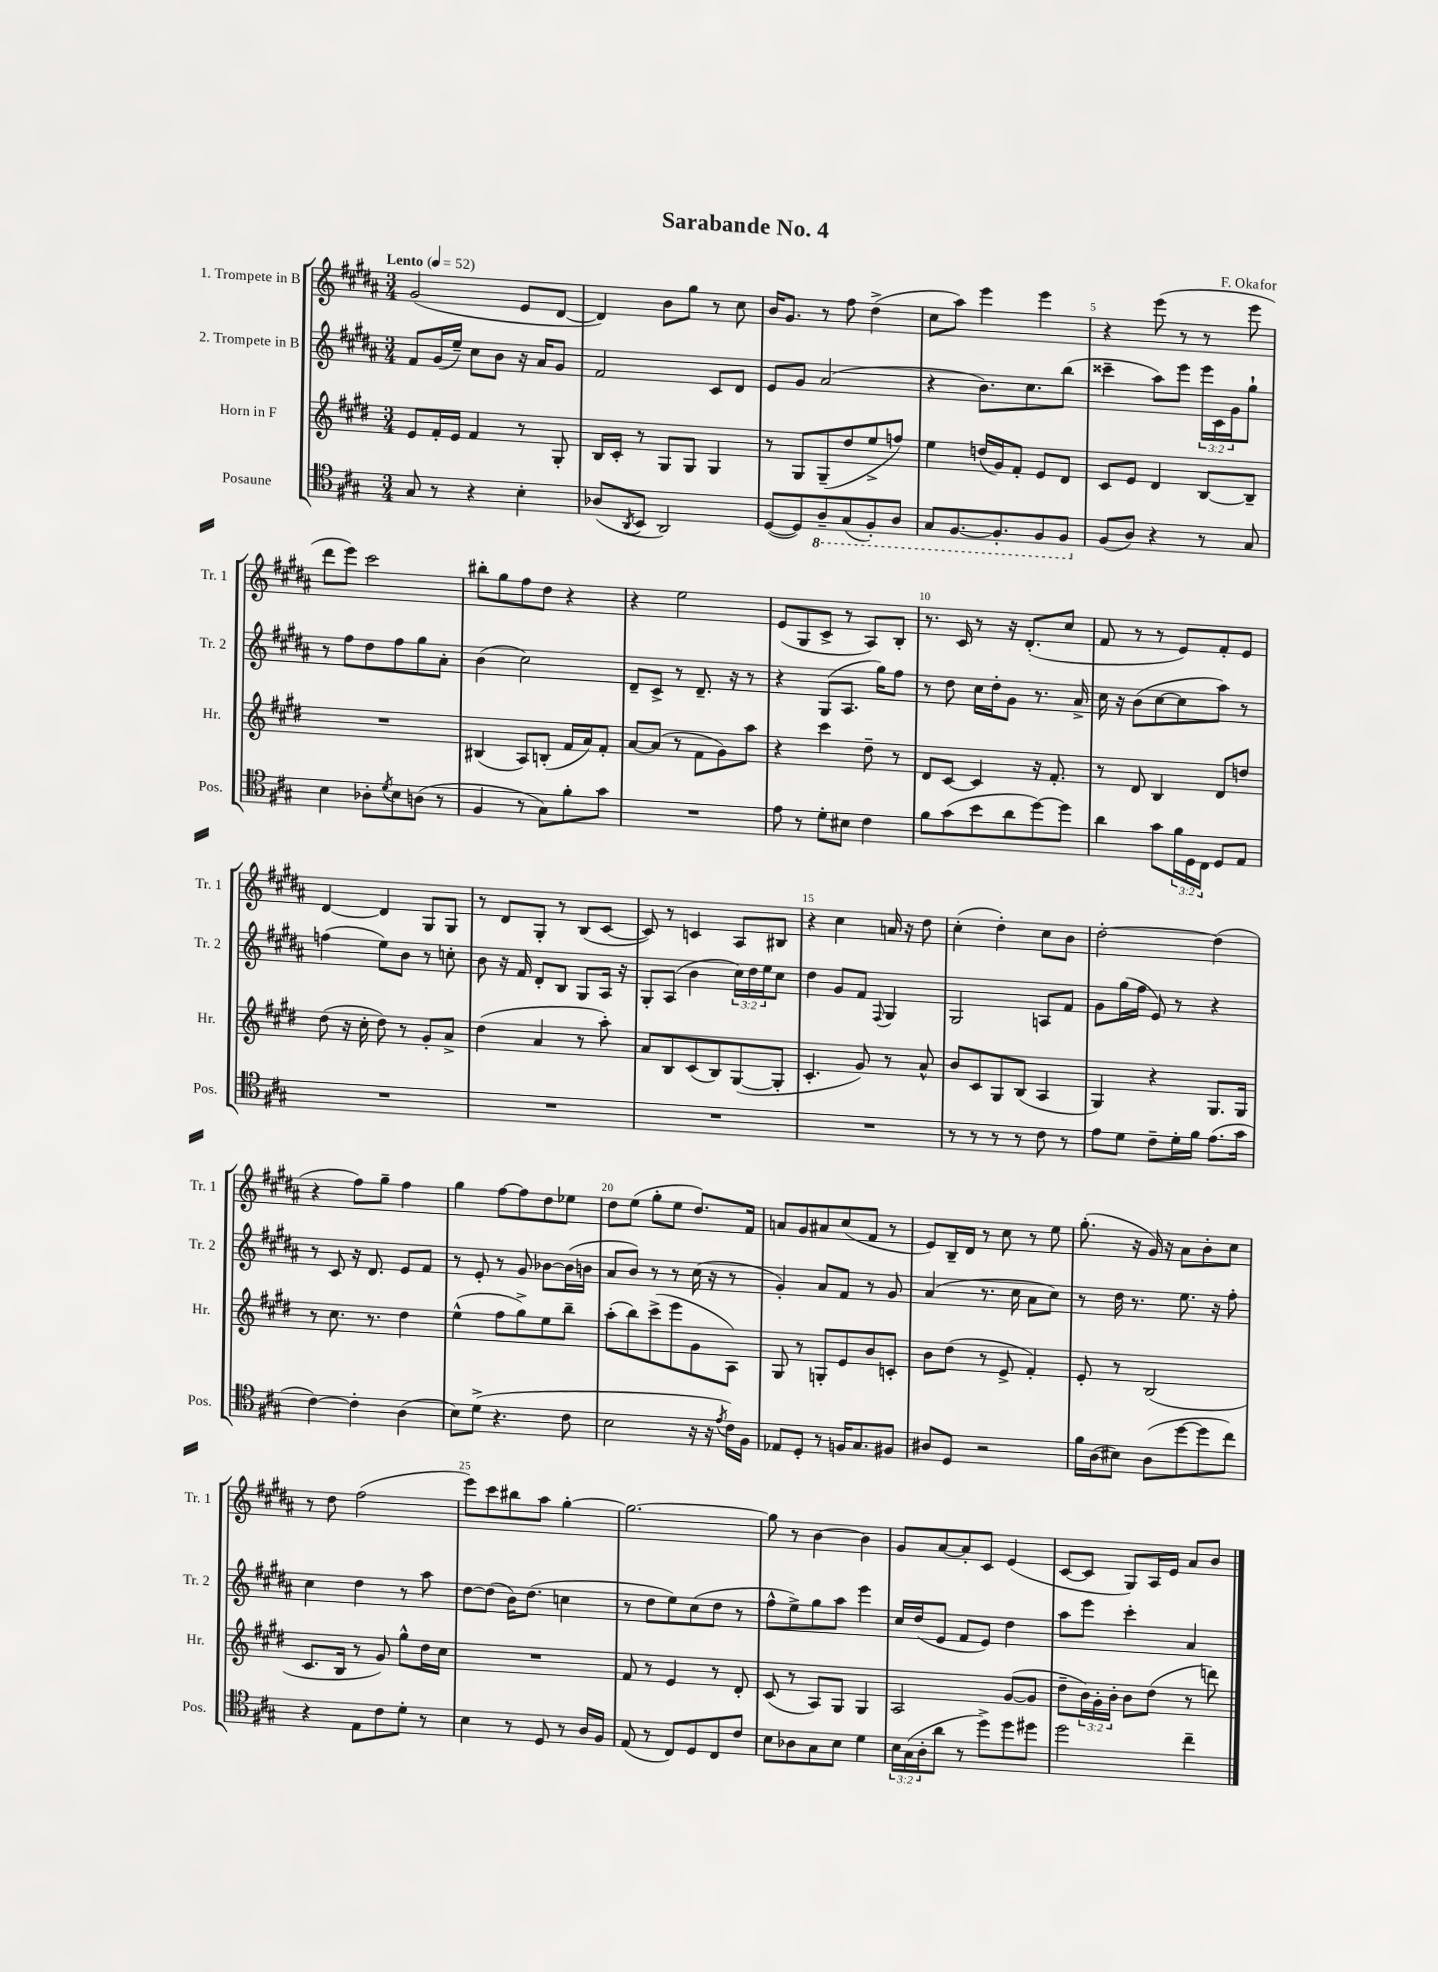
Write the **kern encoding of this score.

**kern	**kern	**kern	**kern
*part4	*part3	*part2	*part1
*staff4	*staff3	*staff2	*staff1
*I"Posaune	*I"Horn in F	*I"2. Trompete in B	*I"1. Trompete in B
*I'Pos.	*I'Hr.	*I'Tr. 2	*I'Tr. 1
*clefC4	*clefG2	*clefG2	*clefG2
*k[f#c#g#]	*k[f#c#g#d#]	*k[f#c#g#d#a#]	*k[f#c#g#d#a#]
*M3/4	*M3/4	*M3/4	*M3/4
*MM52	*MM52	*MM52	*MM52
=1	=1	=1	=1
!	!	!	!LO:TX:a:B:t=Lento
8G#/	8e/L	8f#/L	(2g#/
8r	16f#'/L	(16g#/L	.
.	16e/JJ	16ee~/JJ)	.
4r	4f#/	8cc#\L	.
.	.	8b\J	.
4B'\	8r	16r	8e/L
.	.	16a#/KL	.
.	8G#'/	8g#/J	[8d#/J
=2	=2	=2	=2
(8A-X/L	16B/LL	2f#/	4d#/])
.	16c#'/JJ	.	.
8qAA/	.	.	.
8BB/J	8r	.	.
2AA/)	8G#/L	.	8b\L
.	8G#/J	.	8gg#\J
.	4G#/	8c#/L	8r
.	.	8d#/J	8cc#\
=3	=3	=3	=3
([8D/L	8r	8e/L	16b/KL
.	.	.	8.g#/J
8D/])	8G#/L	8g#/J	.
*8ba	*	*	*
8AA~/	(8G#~/	(2a#/	8r
(8GG#/	8dd#/	.	8ff#\
8FF#'/)	8ee^/	.	(4dd#^\
8AA/J	8ffn/J)	.	.
=4	=4	=4	=4
8GG#/L	4ee\	4r	8cc#\L
[8.FF#/	.	.	8aa#\J)
.	(16ddn/LL	8.b\L)	4eee\
8.FF#'/]	16g#/J)	.	.
.	8f#'/J	.	.
.	.	8.cc#\	.
8FF#/	8e/L	.	4eee\
8FF#/J	8d#/J	(8bb\J	.
=5	=5	=5	=5
*X8ba	*	*	*
(8F#/L	8c#/L	4ccc##X~\	4r
8A/J)	8e/J	.	.
4r	4d#/	8aa#\L)	(8eee\
.	.	8eee\J	8r
8r	[8B/L	24eee\LL	8r
.	.	24c#\	.
.	.	24g#\J	.
8G#/	8B~/J]	8gg#`\J	8eee\
!!LO:LB:g=z
=6	=6	=6	=6
4B\	2.r	8r	8ddd#\L
.	.	8ff#\L	8eee\J)
8A-X'\L	.	8dd#\	2ccc#\
8qd/	.	.	.
8B\	.	8ff#\	.
(8An\J	.	8gg#\	.
8r	.	8a#'\J	.
=7	=7	=7	=7
4F#/	(4B#X/	(4b\	8bb#X'\L
.	.	.	8gg#\
8r	8A/L)	2cc#\)	8ff#\
8G#\L)	(8Bn'/J	.	8dd#\J
8f#'\	16f#/LL	.	4r
.	16a/J)	.	.
8g#\J	8f#'/J	.	.
=8	=8	=8	=8
2.r	[8a/L	8d#~/L	4r
.	(8a/J]	8c#^/J	.
.	8r	8r	2ee\
.	8f#\L	8.d#~/	.
.	8g#\)	.	.
.	.	16r	.
.	8aa\J	8r	.
=9	=9	=9	=9
8e\	4r	4r	(8e/L
8r	.	.	8G#/
8d'\L	4ccc#\	(8G#/L	8c#^/J
8B#X\J	.	8.A#/J	8r
4c#\	8dd#~\	.	8A#/L)
.	.	16gg#\KL)	.
.	8r	8ff#\J	8B'/J
=10	=10	=10	=10
8f#\L	8d#/L	8r	8.r
(8g#\	[8c#/J	8dd#\	.
.	.	.	16c#/
8b\	4c#/]	16cc#\LL	8r
.	.	16dd#'\J	.
8a\	.	8g#\J	16r
.	.	.	(8.d#'/L
[8dd\)	16r	8.r	.
.	8.f#'/	.	.
8dd\J]	.	.	8cc#/J
.	.	16a#^/	.
=11	=11	=11	=11
4a\	8r	16cc#\	8f#/
.	.	16r	.
.	8d#/	(8b\L	8r
8g#\L	4B/	[8cc#\	8r
24f#\L	.	8cc#\]	8e/L)
24D\	.	.	.
24C#\JJ	.	.	.
8D/L	8d#/L	8aa#\J)	8f#'/
8E/J	8ddn/J	8r	8e/J
!!LO:LB:g=z
=12	=12	=12	=12
2.r	(8dd#\	(4ffn\	[4d#/
.	16r	.	.
.	16cc#'\	.	.
.	8dd#\)	8ee\L)	4d#/]
.	8r	8b\J	.
.	8g#'/L	8r	8G#/L
.	8a^/J	8ccn'\	8G#/J
=13	=13	=13	=13
2.r	(4dd#\	8b\	8r
.	.	16r	8d#/L
.	.	16f#/	.
.	4a/	8d#'/L	8G#'/J
.	.	8B/J	8r
.	8r	8G#/L	(8B/L
.	8aa'\)	16A#/Jk	[8c#/J
.	.	16r	.
=14	=14	=14	=14
2.r	8a/L	8G#'/L	8c#/])
.	8B/	(8A#/J	8r
.	(8c#/	4b\	4cn/
.	8B/)	.	.
.	([8G#/	24cc#\LL)	8A#/L
.	.	24dd#\	.
.	.	24ee\J	.
.	8G#'/J]	8cc#\J	8B#X/J
=15	=15	=15	=15
2.r	4.c#'/	4dd#\	4r
.	.	8g#/L	4cc#\
.	8g#/)	8f#/J	.
.	.	8qqF#/	.
.	8r	4G#/	16an/
.	.	.	16r
.	8a^^/	.	8dd#\
=16	=16	=16	=16
8r	8b/L	2G#/	(4cc#'\
8r	8c#/	.	.
8r	8G#/	.	4dd#'\)
8r	(8B/J	.	.
8c#\	4A/	8An/L	8cc#\L
8r	.	8f#/J	8b\J
=17	=17	=17	=17
8e\L	4G#/)	8g#\L	[2dd#'\
8d\J	.	(16gg#\L	.
.	.	16ff#\JJ	.
8c#~\L	4r	8e/)	.
16d'\L	.	8r	.
16f#\JJ	.	.	.
(8.e\L	8.G#/L	4r	(4dd#\]
16g#\Jk	16G#/Jk	.	.
!!LO:LB:g=z
=18	=18	=18	=18
[4c#\)	8r	8r	4r
.	8.cc#\	8c#/	.
4c#'\]	.	16r	8ff#\L)
.	8.r	8.d#/	.
.	.	.	8gg#~\J
(4A\	4dd#\	8e/L	4ff#\
.	.	8f#/J	.
=19	=19	=19	=19
8B\L)	(4ee^^\	8r	4gg#\
(8d^\J	.	8e'/	.
4.r	8ff#\L	8r	[8ff#\L
.	8gg#^\)	8g#/	8ff#\]
.	8ee\	[8b-X\L	8dd#\
8c#\	8bb~\J	(16b-\L]	8ee-X\J
.	.	16bn\JJ	.
=20	=20	=20	=20
2B\	(8aa'\L	8a#/L	8dd#\L
.	8bb\)	8b/J)	(8ee\J
.	(8ccc#^\	8r	8gg#'\L
.	8eee\	8r	8ee\J
16r	8g#\	(16cc#\	8.dd#/L)
16r	.	16r	.
8qe/	.	.	.
16c#\LL)	8A\J)	8r	.
16F#\JJ	.	.	16f#/Jk
=21	=21	=21	=21
8E-X/L	8G#/	4g#'/)	8an/L
8D'/J	8r	.	8g#/
8r	8Gn'/L	8a#/L	8a#X/
16Fn/KL	8e/	8f#/J	(8cc#/
8.G#/	.	.	.
.	8b/	8r	8f#/J
8F#X/J	8cn'/J	8g#/	8r
=22	=22	=22	=22
8A#X/L	8b\L	(4a#/	8e/L)
8D/J	(8dd#\J	.	16B~/L
.	.	.	16d#/JJ
2r	8r	8.r	8r
.	8e^/	.	8cc#\
.	.	16cc#\	.
.	4f#'/)	8a#\L	8r
.	.	8cc#\J)	8ee\
=23	=23	=23	=23
16f#\LL	8e'/	8r	(8.gg#'\
(16A\J	.	.	.
8B#X\J)	8r	16dd#\	.
.	.	8.r	16r
(8A\L	(2B/	.	16g#/)
.	.	.	16r
[8dd\	.	8.ee\	8a#\L
8dd\]	.	.	8b'\
.	.	16r	.
8cc#\J)	.	8ff#'\	8cc#\J
!!LO:LB:g=z
=24	=24	=24	=24
4r	8.c#/L	4cc#\	8r
.	.	.	8dd#\
.	16B/Jk	.	.
8E\L	8r	4dd#\	(2ff#\
8c#\	8g#/)	.	.
8d'\J	8gg#^^\L	8r	.
8r	16dd#\L	8aa#\	.
.	16cc#\JJ	.	.
=25	=25	=25	=25
4B\	2.r	[8dd#\L	8eee\L)
.	.	(8dd#\J]	8ccc#\
8r	.	16b\KL)	8bb#X\
.	.	(8.dd#\J	.
8D/	.	.	8aa#\J
8r	.	4ccn\	[4gg#'\
16A/LL	.	.	.
16F#/JJ	.	.	.
=26	=26	=26	=26
(8E/	8f#/	8r	2.gg#\_
8r	8r	8dd#\L	.
8C#/L)	4e/	8ee\)	.
8D/	.	(8cc#\	.
8C#/	8r	8dd#\J	.
8c#/J	8d#'/	8r	.
=27	=27	=27	=27
8B\L	(8c#/	8ff#^^\L	8gg#\]
8A-X\	8r	8ee^\)	8r
8G#\	8A/L)	8gg#\	[4b\
8B\J	8G#/J	8aa#\J	.
4d\	4G#/	4eee\	4b\]
=28	=28	=28	=28
24B\LL	2A/	16cc#/LL	8g#/L
(24G#\	.	.	.
.	.	(16dd#/J	.
24A'\J	.	.	.
8a\J	.	8e/J	[8a#/
8r	.	8f#/L	8a#'/]
8dd^\L)	.	8e/J)	8c#/J
8dd\	([8g#/L	4dd#\	(4e/
8dd#X\J	8g#/J]	.	.
=29	=29	=29	=29
2dd\	8dd#~\L	8aa#\L	[8c#/L
.	24b\L)	8eee\J	8c#/J]
.	24g#'\	.	.
.	24b'\JJ	.	.
.	8b\L	4ccc#'\	8G#/L)
.	(8dd#\J	.	16A#/L
.	.	.	16e/JJ
4cc#~\	8r	4a#/	8a#/L
.	8dddn\)	.	8b/J
==	==	==	==
*-	*-	*-	*-
